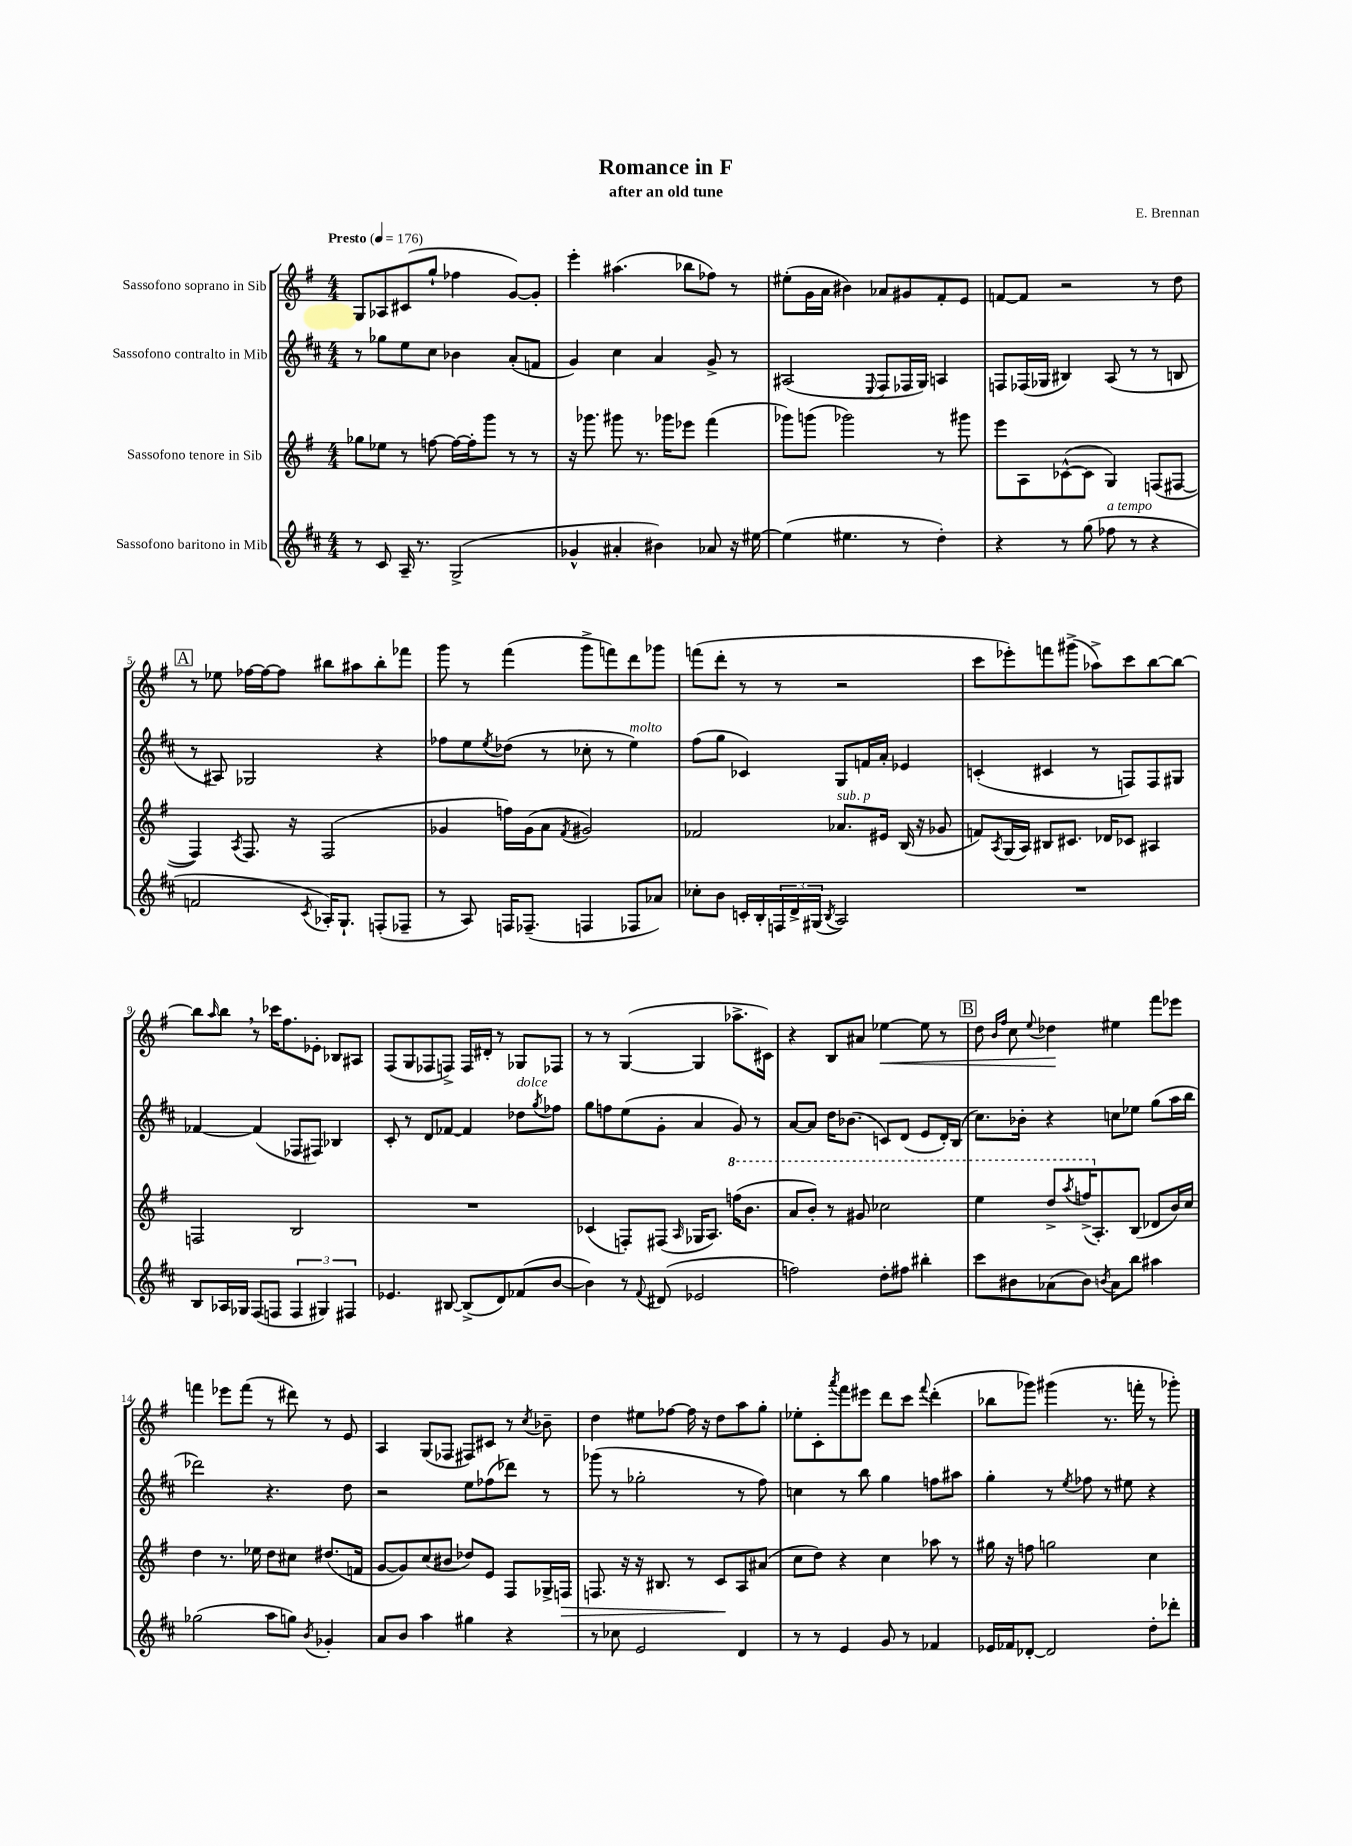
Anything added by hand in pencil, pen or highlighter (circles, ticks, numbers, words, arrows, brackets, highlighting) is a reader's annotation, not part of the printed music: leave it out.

**kern	**kern	**kern	**kern
*staff4	*staff3	*staff2	*staff1
*clefG2	*clefG2	*clefG2	*clefG2
*k[f#c#]	*k[f#]	*k[f#c#]	*k[f#]
*M4/4	*M4/4	*M4/4	*M4/4
*MM176	*MM176	*MM176	*MM176
8r	8gg-	8r	8G
8c#	8ee-	8gg-	8A-
16A~	8r	8ee	(8c#
8.r	.	.	.
.	[8ff	8cc#	8gg`
(2G^	16ff_	4b-	4ff-
.	16ff']	.	.
.	8ggg	.	.
.	8r	(8a'	[8g)
.	8r	8f	8g']
=	=	=	=
4g-^^	16r	4g)	4eee'
.	8.ggg-	.	.
4a#'	8ggg#	4cc#	(4.aa#
.	8.r	.	.
4b#)	.	4a	.
.	16ggg-	.	.
.	8eee-	.	8bb-
8a-	(4fff#	8g^	8ff-)
16r	.	8r	8r
[16ee#	.	.	.
=	=	=	=
(4ee#]	8ggg-)	(2A#	(8ee#'
.	(8ggg	.	16g
.	.	.	16a
4.ee#	2ggg-)	.	4b#)
.	.	8qqE	.
.	.	8F#	8a-
8r	.	16F-	8g#
.	.	16G)	.
4dd')	8r	4A	8f#'
.	8ggg#	.	8e
=	=	=	=
4r	8eee	8F	[8f
.	8A	(16F-	8f]
.	.	16G-	.
8r	([8c-^^	4B#)	2r
(8gg	8c-]	.	.
8ff-	4G)	(8A	.
8r	.	8r	.
4r	(8F	8r	8r
.	[8F#	8B	8dd
=	=	=	=
2f	4F#])	8r	8r
.	.	8A#)	8ee-
.	8qA	.	.
.	8.F#	2G-	[16ff-
.	.	.	16ff-_
.	.	.	8ff-]
.	16r	.	.
8qc#	.	.	.
16A-')	(2F#	.	8bb#
8.G`	.	.	.
.	.	.	8aa#
(8F'	.	4r	8bb#'
8F-~	.	.	8fff-
=	=	=	=
8r	4g-	8ff-	8ggg
8A)	.	8ee	8r
.	.	8qee	.
16F	16ff)	(8dd-	(4fff#
(8.F-~	(16g-	.	.
.	8a	8r	.
.	8qf#	.	.
4F	2g#)	8cc-'	8ggg^
.	.	8r	8fff)
8F-	.	4ee)	8ddd
8a-)	.	.	8ggg-
=	=	=	=
8cc-'	2f-	(8ff#	(8fff
8b	.	8gg	8ddd'
16c'	.	4c-)	8r
16B'	.	.	.
24F	.	.	8r
24d^	.	.	.
(24G#	.	.	.
8qB	.	.	.
2A)	8.a-	8G	2r
.	.	16f	.
.	16e#	16a'	.
.	(16B	4e-	.
.	16r	.	.
.	8g-	.	.
=	=	=	=
1r	8f)	(4c'	8ccc
.	8qA	.	.
.	(16G	.	8eee-')
.	16A)	.	.
.	8B#	4c#	8fff
.	8.c#	.	(8ggg#^
.	.	8r	8aa-^)
.	16d-	.	.
.	8c-	8F)	8ccc
.	4A#	8F	[8bb
.	.	8G#	8bb_
=	=	=	=
8B	2F	[4f-	8bb]
.	.	.	16qqaa
16A-	.	.	8bb
16G-	.	.	.
(8F#	.	(4f-]	8r
8F	.	.	16ccc-
.	.	.	8.ff#
6F	2B	8F-	.
.	.	8F#)	8e-'
6G#)	.	.	.
.	.	4B-	8B-
6F#	.	.	.
.	.	.	8A#
=	=	=	=
4.e-	1r	8c#'	(8F#
.	.	8r	8G
.	.	8d	8F-
[8B#	.	[8f-	8F^)
(8B#^]	.	4f-]	16F
.	.	.	16d#'
8d)	.	.	8r
(8f-	.	8dd-	8G-
.	.	8qgg	.
[8b	.	8ff-	8F-
=	=	=	=
4b])	(4c-	8gg	8r
.	.	8ff	8r
8r	8F')	(8ee	([4G
8qqf#	.	.	.
(8d#	(8F#	8g'	.
.	16qqA	.	.
2e-	16G-	4a	4G]
.	8.A)	.	.
.	(16fff	8g)	8.aa-^
.	8.bb	.	.
.	.	8r	.
.	.	.	16c#)
=	=	=	=
2ff)	8aa	[8a	4r
.	8bb')	8a]	.
.	8r	16dd	8B
.	.	(8.b-	.
.	8gg#	.	8a#
8dd'	2ccc-	8c)	[4ee-
8ff#	.	(8d	.
4bb#'	.	8e	8ee-]
.	.	16d')	8r
.	.	(16B	.
=	=	=	=
8ccc#	4eee	8.cc#)	8dd
.	.	.	16qqb
.	.	.	16qqff#
8b#	.	.	8cc
.	.	16b-'	.
.	.	.	8qqee
(8a-	8ddd^	4r	4dd-
.	8qaaa	.	.
8b#)	(16fff^	.	.
.	8.A')	.	.
8qb	.	.	.
8a-	.	8cc	4ee#
8bb	(8B	8ee-	.
4aa#	8d-	(8gg	8fff#
.	16b)	16aa	8eee-
.	16cc	16bb	.
=	=	=	=
(2gg-	4dd	2ddd-)	4fff
.	8.r	.	8eee-
.	.	.	(8fff
.	16ee-	.	.
8aa	8dd	4.r	8r
8gg)	8cc#	.	8ddd#)
8qb	.	.	.
4g-'	(8.dd#	.	8r
.	.	8dd	8e
.	16f	.	.
=	=	=	=
8a	[8g	2r	4A
8b	8g])	.	.
4aa	(8cc	.	(8G
.	8b#	.	8F-
4gg#	8dd-)	8ee	8F#)
.	8e	(8ff-	8c#
4r	8F#	8ddd-)	8r
.	.	.	8qcc
.	16G-^	8r	8b-~
.	16F	.	.
=	=	=	=
8r	8.F	(8ggg-	4dd
8cc-	.	8r	.
.	16r	.	.
2e	16r	2gg-'	8ee#
.	8.B#	.	.
.	.	.	[8ff-
.	8r	.	16ff-]
.	.	.	16r
.	8c	.	8dd
4d	8A	8r	8aa
.	(8a#	8ff#)	8gg'
=	=	=	=
8r	8cc	4cc	8ee-'
8r	8dd)	.	8c'
.	.	.	8qaaa
4e	4r	8r	8fff#
.	.	8bb	8eee#
8g	4cc	4gg	8ddd
8r	.	.	8ccc
.	.	.	8qqfff#
4f-	8aa-	8ff	(4ddd'
.	8r	8aa#	.
=	=	=	=
16e-	16gg#	4gg'	8bb-
16f-	16r	.	.
[8d-'	8ff	.	8ggg-)
2d-]	2gg	8r	(4ggg#
.	.	8qee	.
.	.	8ff-	.
.	.	8r	8.r
.	.	8ee#	.
.	.	.	16fff'
8dd'	4cc	4r	8r
8ddd-'	.	.	8ggg-')
==	==	==	==
*-	*-	*-	*-
